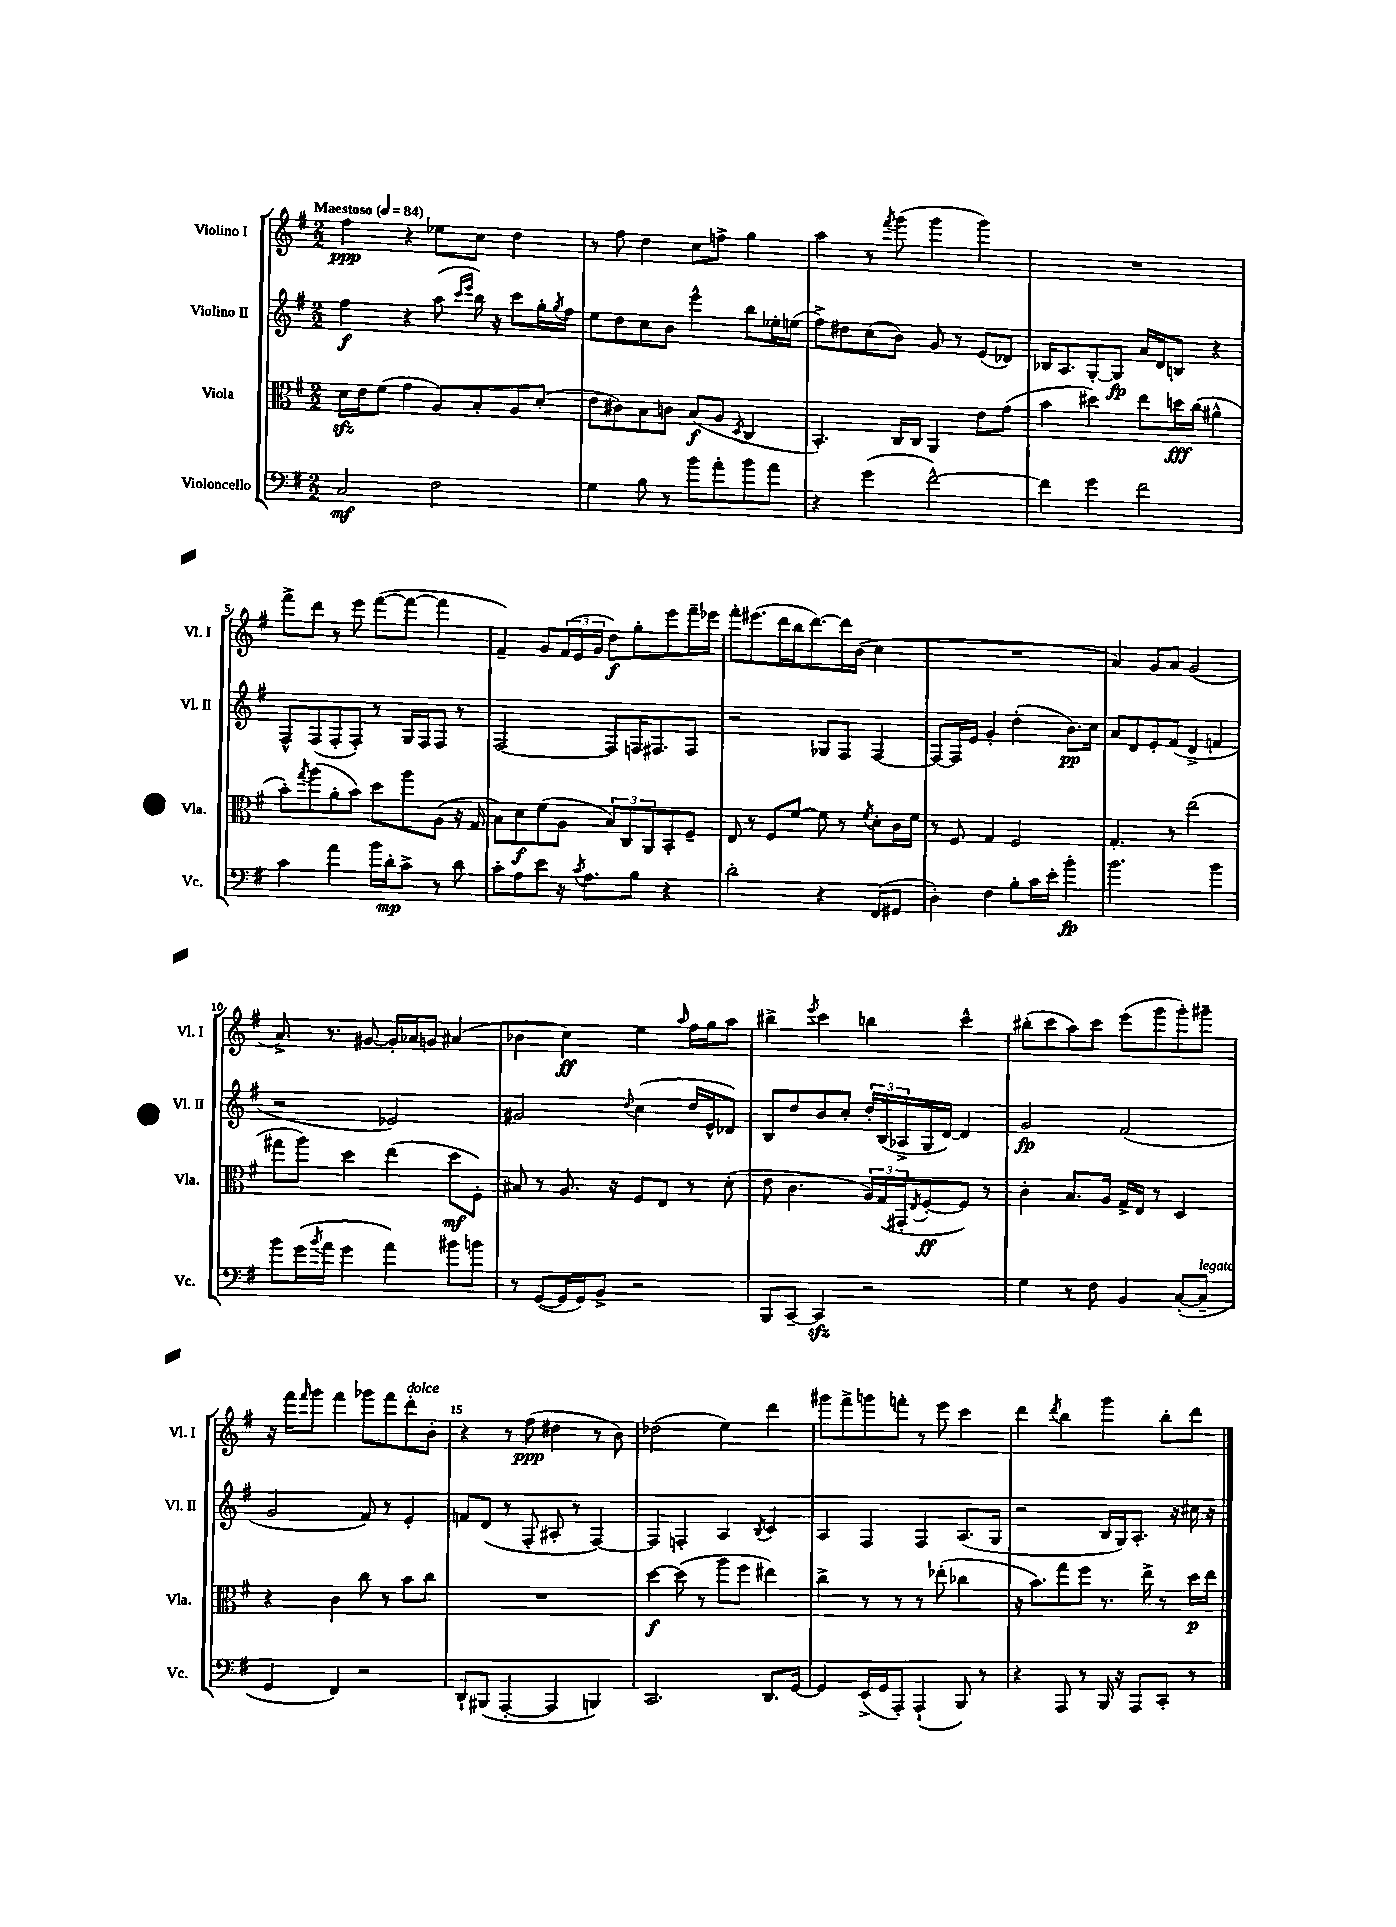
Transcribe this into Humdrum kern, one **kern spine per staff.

**kern	**dynam	**kern	**dynam	**kern	**dynam	**kern	**dynam
*part4	*part4	*part3	*part3	*part2	*part2	*part1	*part1
*staff4	*staff4	*staff3	*staff3	*staff2	*staff2	*staff1	*staff1
*I"Violoncello	*	*I"Viola	*	*I"Violino II	*	*I"Violino I	*
*I'Vc.	*	*I'Vla.	*	*I'Vl. II	*	*I'Vl. I	*
*clefF4	*	*clefC3	*	*clefG2	*	*clefG2	*
*k[f#]	*	*k[f#]	*	*k[f#]	*	*k[f#]	*
*M2/2	*	*M2/2	*	*M2/2	*	*M2/2	*
*MM84	*	*MM84	*	*MM84	*	*MM84	*
=1	=1	=1	=1	=1	=1	=1	=1
!	!	!	!	!	!	!LO:TX:a:B:t=Maestoso	!
2C/	mf	16dzz\LL	.	4ff#\	f	4ff#\	ppp
.	.	16e\J	.	.	.	.	.
.	.	(8f#\J	.	.	.	.	.
.	.	4g\	.	4r	.	4r	.
2F#\	.	8A/L)	.	(8aa\	.	8ee-X\L	.
.	.	.	.	16qqccc/LL	.	.	.
.	.	.	.	16qqeee/JJ	.	.	.
.	.	8B'/	.	16bb\)	.	8cc\J	.
.	.	.	.	16r	.	.	.
.	.	8A/	.	8ccc\L	.	4dd\	.
.	.	(8d'/J	.	16gg'\L	.	.	.
.	.	.	.	8qgg/	.	.	.
.	.	.	.	16ff#\JJ	.	.	.
=2	=2	=2	=2	=2	=2	=2	=2
4G\	.	8e\L	.	8ee\L	.	8r	.
.	.	8c#X\)	.	8dd\	.	8ff#\	.
8B\	.	8B\	.	8cc\	.	4dd\	.
8r	.	8cn\J	.	8b\J	.	.	.
8b\L	.	(8B/L	f	4eee^^\	.	8cc\L	.
8a'\	.	8A/J	.	.	.	8ffn^\J	.
.	.	8qD/	.	.	.	.	.
8b\	.	4C/	.	8bb\L	.	4gg\	.
8a\J	.	.	.	16ee-X'\L	.	.	.
.	.	.	.	(16een\JJ	.	.	.
=3	=3	=3	=3	=3	=3	=3	=3
4r	.	4.BB'/)	.	8ff#^\L)	.	4aa\	.
.	.	.	.	8dd#X\	.	.	.
(4g\	.	.	.	(8cc\	.	8r	.
.	.	.	.	.	.	8qfff#/	.
.	.	16C/LL	.	8b\J)	.	(8ggg\	.
.	.	16C/JJ	.	.	.	.	.
[2f#^^\)	.	4AA/	.	8g/	.	4ggg\	.
.	.	.	.	8r	.	.	.
.	.	8e\L	.	(8e/L	.	4ggg\)	.
.	.	(8g\J	.	8d-X/J)	.	.	.
=4	=4	=4	=4	=4	=4	=4	=4
4f#\]	.	4b\	.	16B-X/KL	.	1r	.
.	.	.	.	8.A/	.	.	.
4g\	.	4dd#X\)	.	[8G'/	.	.	.
.	.	.	.	8G/J]	fp	.	.
2f#\	.	8ee\L	.	16a/LL	.	.	.
.	.	.	.	16d/J	.	.	.
.	.	16ddn\L	fff	8Bn/J	.	.	.
.	.	(16cc\JJ	.	.	.	.	.
.	.	4a#X^^\	.	4r	.	.	.
!!LO:LB:g=z
=5	=5	=5	=5	=5	=5	=5	=5
4c\	.	8b'\L)	.	8F#^^/L	.	8fff#^\L	.
.	.	8qgg/	.	.	.	.	.
.	.	(8aa\	.	(8F#/	.	8ddd\J	.
4a\	.	8a'\	.	8F#'/	.	8r	.
.	.	8b\J)	.	8F#'/J)	.	8eee\	.
16b\LL	.	8dd\L	.	8r	.	([8fff#\L	.
16d'\J	mp	.	.	.	.	.	.
8c^\J	.	8aa\	.	16G/LL	.	8fff#\J_	.
.	.	.	.	16F#/J	.	.	.
8r	.	(8A\J	.	8F#/J	.	4fff#\]	.
8d\	.	16r	.	8r	.	.	.
.	.	16G/	.	.	.	.	.
=6	=6	=6	=6	=6	=6	=6	=6
8c'\L	.	8B\L)	.	[2F#/	.	4f#~/)	.
8A\	.	8d\	f	.	.	.	.
8e\J	.	(8f#\	.	.	.	8g/L	.
16r	.	8A\J	.	.	.	(24f#/L	.
.	.	.	.	.	.	24e/	.
8qc/	.	.	.	.	.	.	.
8.A\L	.	.	.	.	.	.	.
.	.	.	.	.	.	24g/JJ	.
.	.	12B/L)	.	8F#/L]	.	8dd\L)	f
.	.	12C/	.	.	.	.	.
8B\J	.	.	.	16Fn/K	.	8gg'\	.
.	.	12AA/	.	.	.	.	.
.	.	.	.	8.F#X/	.	.	.
4r	.	8BB'/	.	.	.	8eee\	.
.	.	8F#~/J	.	8F#/J	.	16fff#~\L	.
.	.	.	.	.	.	16eee-X\JJ	.
=7	=7	=7	=7	=7	=7	=7	=7
2d'\	.	8E/	.	2r	.	8fff#'\L	.
.	.	8r	.	.	.	(8.eee#X\	.
.	.	8F#/L	.	.	.	.	.
.	.	.	.	.	.	16ddd\L	.
.	.	[8f#/J	.	.	.	16bb\J	.
.	.	.	.	.	.	[8.ddd\)	.
4r	.	8f#\]	.	8G-X/L	.	.	.
.	.	8r	.	8F#/J	.	16ddd\L]	.
.	.	.	.	.	.	(16b\JJ	.
.	.	8qf#/	.	.	.	.	.
(8FF#/L	.	8d'\L	.	[4F#/	.	4cc\	.
8GG#X/J	.	16c\L	.	.	.	.	.
.	.	16f#\JJ	.	.	.	.	.
=8	=8	=8	=8	=8	=8	=8	=8
4D'\)	.	8r	.	8F#/L_	.	1r	.
.	.	8F#/	.	16F#/L]	.	.	.
.	.	.	.	16e/JJ	.	.	.
4F#\	.	4G/	.	4g'/	.	.	.
8B'\L	.	2F#/	.	(4dd'\	.	.	.
16c\L	.	.	.	.	.	.	.
16e'\JJ	.	.	.	.	.	.	.
4b'\	fp	.	.	8.b\L)	pp	.	.
.	.	.	.	16cc\Jk	.	.	.
=9	=9	=9	=9	=9	=9	=9	=9
2.b\	.	4.G'/	.	8a/L	.	4a/)	.
.	.	.	.	8d/	.	.	.
.	.	.	.	8e'/	.	8g/L	.
.	.	8r	.	(8f#/J	.	8a/J	.
.	.	(2ee\	.	4d^/	.	(2g/	.
4b\	.	.	.	4fn/	.	.	.
!!LO:LB:g=z
=10	=10	=10	=10	=10	=10	=10	=10
8b\L	.	8gg#X\L	.	2r	.	8.a^/)	.
(16g\L	.	8aa\J)	.	.	.	.	.
8qb/	.	.	.	.	.	.	.
16a\JJ	.	.	.	.	.	8.r	.
4g\	.	4dd\	.	.	.	.	.
.	.	.	.	.	.	[8g#X/	.
4a\)	.	(4ee\	.	2e-X/)	.	16g#'/LL]	.
.	.	.	.	.	.	16a-X/J	.
.	.	.	.	.	.	8gn/J	.
8b#X\L	.	8dd\L	mf	.	.	(4a#X/	.
8bn\J	.	8F#'\J)	.	.	.	.	.
=11	=11	=11	=11	=11	=11	=11	=11
8r	.	8B#X/	.	2g#X/	.	4b-X\	.
([8GG/L	.	8r	.	.	.	.	.
16GG/L]	.	8.A/	.	.	.	4cc\)	ff
16GG/J)	.	.	.	.	.	.	.
8BB^/J	.	.	.	.	.	.	.
.	.	16r	.	.	.	.	.
.	.	.	.	8qqdd/	.	.	.
2r	.	8F#/L	.	(4cc\	.	4ee\	.
.	.	8E/J	.	.	.	.	.
.	.	.	.	.	.	16qqaa/	.
.	.	8r	.	16dd/LL	.	16ff#\LL	.
.	.	.	.	16e^^/J	.	16gg\J	.
.	.	(8d'\	.	8d-X/J)	.	8aa\J	.
=12	=12	=12	=12	=12	=12	=12	=12
8BBB/L	.	8e\	.	8B/L	.	4bb#X^\	.
[8CC~/J	.	4.c\	.	8dd/	.	.	.
.	.	.	.	.	.	8qeee/	.
4CCzz/]	.	.	.	8b/	.	4ccc\	.
.	.	.	.	8cc'/J	.	.	.
2r	.	24A/LL)	.	24dd'/LL	.	4bbn\	.
.	.	(24G/	.	(24B/	.	.	.
.	.	24GG#X'/J	.	24A-X^/	.	.	.
.	.	8qE/	.	.	.	.	.
.	.	[8F#'/	ff	16G/	.	.	.
.	.	.	.	[16d/JJ)	.	.	.
.	.	8F#/J])	.	4d/]	.	4ccc^^\	.
.	.	8r	.	.	.	.	.
=13	=13	=13	=13	=13	=13	=13	=13
4G\	.	4c'\	.	2g/	fp	(8bb#X'\L	.
.	.	.	.	.	.	8ccc\	.
8r	.	8.B/L	.	.	.	8aa\)	.
8F#\	.	.	.	.	.	8ccc\J	.
.	.	16A/Jk	.	.	.	.	.
4BB/	.	16G^/LL	.	(2f#/	.	(8eee\L	.
.	.	16E/JJ	.	.	.	.	.
.	.	8r	.	.	.	8ggg\	.
([8C'/L	.	4D/	.	.	.	8ggg'\)	.
!LO:TX:a:i:t=legato	!	!	!	!	!	!	!
8C~/J]	.	.	.	.	.	8ggg#X~\J	.
!!LO:LB:g=z
=14	=14	=14	=14	=14	=14	=14	=14
4GG/	.	4r	.	2g/	.	16r	.
.	.	.	.	.	.	16fff#\KL	.
.	.	.	.	.	.	16qqfff#/	.
.	.	.	.	.	.	8ggg\J	.
4FF#/)	.	4c\	.	.	.	4fff#\	.
2r	.	8cc\	.	8f#/)	.	8ggg-X\L	.
.	.	8r	.	8r	.	8fff#\	.
!	!	!	!	!	!	!LO:TX:a:i:t=dolce	!
.	.	8b\L	.	4e'/	.	8ddd'\	.
.	.	8cc\J	.	.	.	8b'\J	.
=15	=15	=15	=15	=15	=15	=15	=15
8DD`/L	.	1r	.	8fn/L	.	4r	.
(8BBB#X/J	.	.	.	(8d/J	.	.	.
[4AAA'/	.	.	.	8r	.	8r	.
.	.	.	.	8F#'/	.	(8ff#\	ppp
4AAA/]	.	.	.	8A#X'/	.	4dd#X\	.
.	.	.	.	8r	.	.	.
4BBBn/)	.	.	.	[4F#/)	.	8r	.
.	.	.	.	.	.	8b\)	.
=16	=16	=16	=16	=16	=16	=16	=16
2.CC/	.	[4dd\	f	4F#/]	.	(2dd-X\	.
.	.	(8dd\]	.	4Fn'/	.	.	.
.	.	8r	.	.	.	.	.
.	.	8aa\L	.	4A/	.	4ee\)	.
.	.	8ff#\J	.	.	.	.	.
.	.	.	.	8qB/	.	.	.
8.DD/L	.	4ee#X\)	.	4c/	.	4ddd\	.
[16GG/Jk	.	.	.	.	.	.	.
=17	=17	=17	=17	=17	=17	=17	=17
4GG/]	.	4cc^\	.	4A/	.	8ggg#X\L	.
.	.	.	.	.	.	8fff#^\	.
(16EE^/LL	.	8r	.	4F#/	.	8gggn\	.
16GG/J	.	.	.	.	.	.	.
8AAA'/J)	.	8r	.	.	.	8fffn'\J	.
(4AAA`/	.	8r	.	4F#/	.	8r	.
.	.	(8ee-X'\	.	.	.	8eee\	.
8BBB/)	.	4cc-X\	.	(8.A/L	.	4ccc\	.
8r	.	.	.	.	.	.	.
.	.	.	.	16G/Jk	.	.	.
=18	=18	=18	=18	=18	=18	=18	=18
4r	.	16r	.	2r	.	4ddd\	.
.	.	8.b\L)	.	.	.	.	.
.	.	.	.	.	.	8qddd/	.
8AAA/	.	8gg\	.	.	.	4bb\	.
8r	.	8ff#\J	.	.	.	.	.
16BBB/	.	8.r	.	16B/LL	.	4ggg\	.
16r	.	.	.	16G/J)	.	.	.
8AAA/L	.	.	.	8.A'/J	.	.	.
.	.	16ee^\	.	.	.	.	.
8CC'/J	.	8r	.	.	.	8bb'\L	.
.	.	.	.	16r	.	.	.
8r	.	16dd\LL	p	16cc#X\	.	8ddd\J	.
.	.	16ee\JJ	.	16r	.	.	.
==	==	==	==	==	==	==	==
*-	*-	*-	*-	*-	*-	*-	*-
